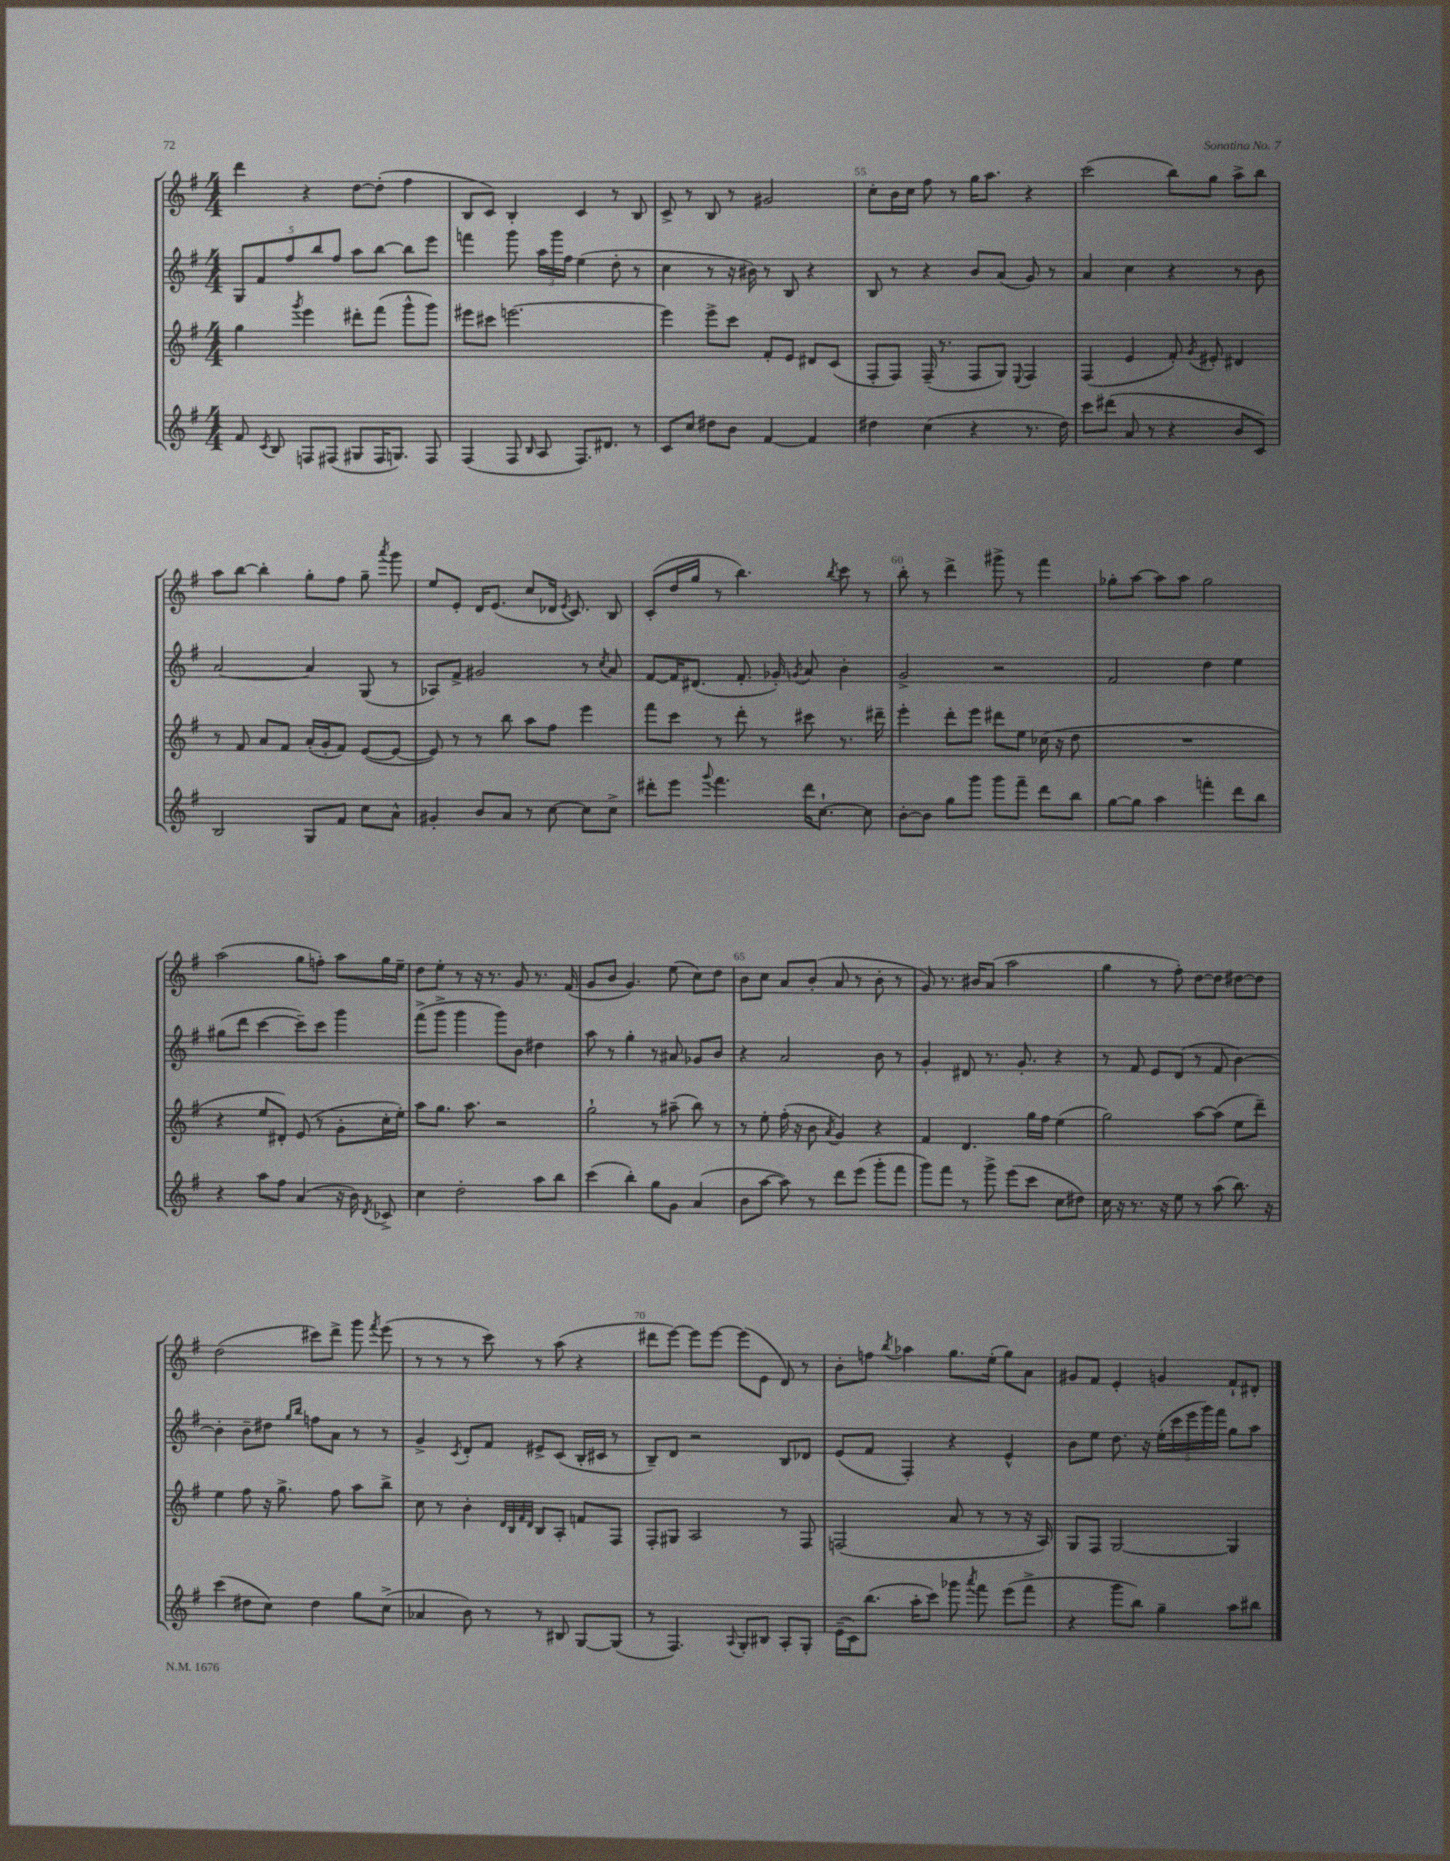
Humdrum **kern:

**kern	**kern	**kern	**kern
*staff4	*staff3	*staff2	*staff1
*clefG2	*clefG2	*clefG2	*clefG2
*k[f#]	*k[f#]	*k[f#]	*k[f#]
*M4/4	*M4/4	*M4/4	*M4/4
8f#	4gg	10G	4ddd
.	.	10f#	.
8qc	.	.	.
8B	.	.	.
.	.	10ff#	.
.	8qggg	.	.
8F	4eee	.	4r
.	.	10bb	.
(8F#	.	.	.
.	.	10ff#	.
8G#	8ddd#'	8aa	[8dd
16F#	(8fff#	[8bb	(8dd']
8.G)	.	.	.
.	8ggg^^	8bb]	4ff#
8F#	8ggg)	8eee	.
=	=	=	=
(4F#	8eee#	4fff	8B
.	8ccc#	.	8c)
8F#	[2.eee	8ggg	4B'
16qqB	.	.	.
8A	.	24aa	.
.	.	24ggg	.
.	.	24ff#	.
8.F#)	.	(4ee	4c
8.d#	.	.	.
.	.	8dd'	8r
8r	.	8r	8B
=	=	=	=
8c	4eee]	4cc	8c^
8cc	.	.	8r
8dd#	8eee^	8r	8B
8b	8ccc	16r	8r
.	.	16b#)	.
[4f#	8f#'	8r	2g#
.	8e	8B	.
4f#]	8d#	4r	.
.	(8c	.	.
=	=	=	=
4dd#	8F#'	8B	8cc'
.	8F#)	8r	16b
.	.	.	16cc
(4cc	(16F#~	4r	8ff#
.	8.r	.	.
.	.	.	8r
4r	8F#	8b	16gg
.	.	.	8.aa
.	8G)	(8a	.
.	8qqE	.	.
8.r	4F#	8g)	4r
.	.	8r	.
16dd#)	.	.	.
=	=	=	=
8ccc	(4F#	4a	(2ccc
(8ddd#	.	.	.
8a	4e	4cc	.
8r	.	.	.
4r	8f#')	4r	8bb)
.	8qg	.	.
.	8e#'	.	8gg
8b	4d#	8r	8aa^
8c)	.	8b	8bb
=	=	=	=
2B	8r	[2a	8aa
.	8f#	.	[8bb
.	8a	.	4bb']
.	8f#	.	.
8G	(16a'	4a]	8gg'
.	16g'	.	.
8f#	8f#)	.	8ff#
8cc	([8e	(8G	8gg~
.	.	.	8qaaa
8a^^	8e_	8r	8ggg
=	=	=	=
4g#'	8e])	8A-)	8ee
.	8r	8f#^	8e'
8b	8r	2g#	16d
.	.	.	(8.e
8a	8bb	.	.
8r	8aa	.	8cc
[8cc	8ff#	.	16d-
.	.	.	8qe
.	.	.	8.c)
8cc]	4eee	8r	.
.	.	8qcc	.
8cc^	.	8a	8B
=	=	=	=
8ddd#'	8fff#	[8f#	(8c'
8eee	8ccc	16f#]	16dd
.	.	(8.d#	16gg
8qqggg	.	.	.
4.fff#	8r	.	8r
.	8ddd'	8.f#'	4.bb)
.	8r	.	.
.	.	16g-')	.
.	.	8qg	.
16ddd#	8ccc#	8a	.
[8.cc`	.	.	.
.	.	.	8qbb
.	8.r	4b'	8ccc
8cc]	.	.	8r
.	16ddd#~	.	.
=	=	=	=
[8b'	4eee'	2g^	8bb'
8b]	.	.	8r
8gg	8ddd'	.	4ddd^
8ggg	8eee	.	.
8ggg	8ddd#	2r	8ggg#^
8fff#~	8ee	.	8r
8ddd	(16cc-	.	4fff#
.	16r	.	.
8bb	8dd	.	.
=	=	=	=
[8gg	1r	2f#	8gg-'
8gg]	.	.	[8aa
4aa	.	.	8aa]
.	.	.	8aa
4fff'	.	4dd	2gg-
8ddd	.	4ee	.
8bb	.	.	.
=	=	=	=
4r	4r	(8gg#	(2aa
.	.	8ddd	.
8aa	8ee	[4ccc	.
8ff#	8d#')	.	.
(4a	(8e	8ccc~])	8gg
.	8r	8ccc	8ff')
16r	8g'	4ggg	8aa
16b)	.	.	.
8qd	.	.	.
8c-^	16cc'	.	16gg
.	16ee')	.	16ee~
=	=	=	=
4cc	8aa	(8fff#^	8dd
.	8.gg	8ggg^	8ee'
2dd'	.	4ggg	8r
.	8.aa	.	.
.	.	.	16r
.	.	.	8.r
.	2r	8ggg)	.
.	.	8b	8g
8aa	.	4dd#	8.r
8bb	.	.	.
.	.	.	(16f#
=	=	=	=
(4ccc	2gg`	8aa	8g
.	.	8r	8b
4bb')	.	4gg'	4.g)
8gg	8r	8r	.
8g	(8aa#~	8a#	(8ee
(4a	8bb)	8g-	8cc)
.	8r	8b	8dd
=	=	=	=
8b	8r	4r	8b
[8aa	8ee'	.	8cc
8aa])	(16ff#'	2a	8a
.	16r	.	.
8r	8b	.	(8b'
.	8qa	.	.
8ddd	4g)	.	8a
(8eee	.	.	8r
8ggg'	4r	8b	8b'
8fff#	.	8r	8r
=	=	=	=
8ggg)	4f#	4g'	8g)
8fff#	.	.	8.r
8r	4.d	8d#	.
.	.	.	16b#
8ggg^	.	8.r	(8a
(8eee	.	.	2aa
.	.	8.g'	.
8ccc	16gg	.	.
.	16ff#	.	.
8cc	(4ee	4r	.
8dd#)	.	.	.
=	=	=	=
16cc	2gg)	8r	4gg
16r	.	.	.
8.r	.	8f#	.
.	.	8e	8r
16r	.	.	.
8ee	.	(8d	8ff#')
8r	[8aa	8r	[8dd
(8aa	(8aa]	8f#	8dd]
8.bb)	8ee	[4b)	[8dd#
.	8ddd~)	.	8dd#]
16r	.	.	.
=	=	=	=
(4ccc	4ee	4b']	(2dd
8dd#	8ff#	8b~	.
8cc)	16r	8dd#	.
.	8.gg^	.	.
.	.	16qqgg	.
.	.	16qqbb	.
4dd#	.	8ff	8ccc#)
.	8ff#	8a	8ddd^
8gg	8aa	8r	8ggg
.	.	.	8qfff#
(8cc^	8bb^	8r	(8eee
=	=	=	=
4a-	8cc	4g^	8r
.	8r	.	8r
.	.	8qc	.
8b)	4b'	8d'	8r
8r	.	8f#	8ccc)
.	32qqd	.	.
.	32qqB	.	.
.	32qqf#	.	.
.	32qqd	.	.
8r	8B	8e#^	8r
8B#	8A'	(8c	(8aa
[8G	8f	16B'	4r
.	.	16c#	.
(8G]	8F#	8r	.
=	=	=	=
8r	8F#'	8B~)	8ddd#
4.F#)	8G#	8d	[8eee)
.	2A	2r	8eee]
.	.	.	[8eee
8qqA	.	.	.
8G'	.	.	(8eee]
8B#	.	.	8e
8A'	8r	8B	8d)
8G'	8F#	8d-	8r
=	=	=	=
(16e~	(2F	(8e	8b'
16c)	.	.	.
(8.bb	.	8f#	8ff
.	.	.	8qbb
.	.	4F#')	4aa-
16aa'	.	.	.
8ccc)	.	.	.
8ggg-	8a	4r	8.gg
8qaaa	.	.	.
8fff#	8r	.	.
.	.	.	(16ee'
(8eee	8r	4e^^	8gg)
8fff#^	16r	.	8a
.	16A)	.	.
=	=	=	=
4r	8G	8b	8g#
.	8F#	8ee	8f#
8ggg	[2G	8.dd	4e'
8bb)	.	.	.
.	.	16r	.
4gg~	.	(20ee'	4g
.	.	20ccc	.
.	.	20eee	.
.	.	20ggg)	.
.	.	20fff#	.
8aa	4G]	8gg	8f#`
8bb#	.	8aa	8d#'
==	==	==	==
*-	*-	*-	*-
